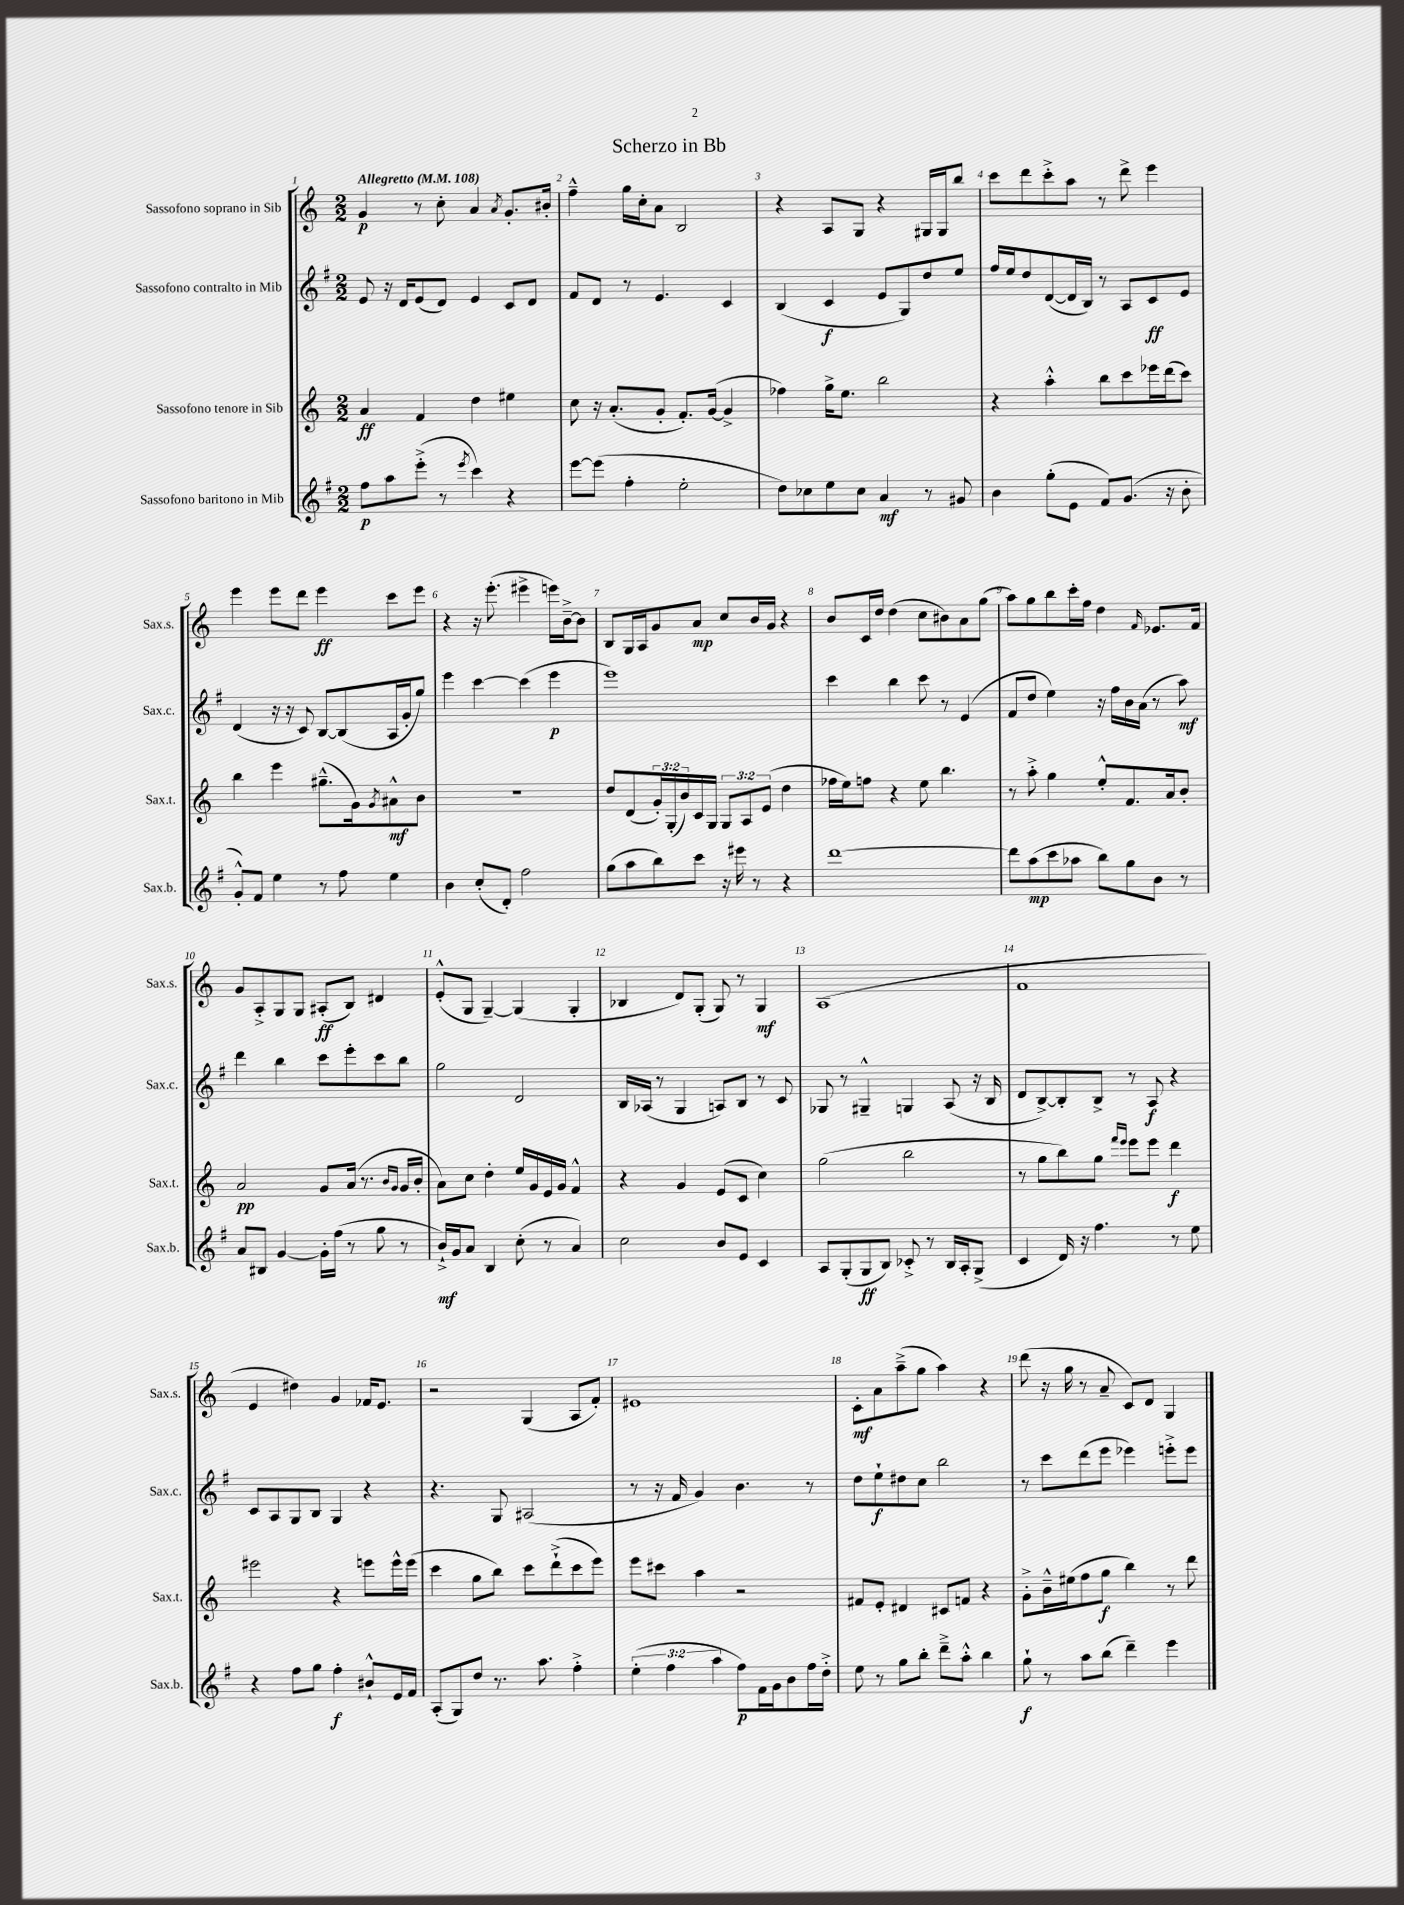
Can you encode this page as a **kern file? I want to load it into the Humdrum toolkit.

**kern	**kern	**kern	**kern
*staff4	*staff3	*staff2	*staff1
*clefG2	*clefG2	*clefG2	*clefG2
*k[f#]	*k[]	*k[f#]	*k[]
*M2/2	*M2/2	*M2/2	*M2/2
*MM108	*MM108	*MM108	*MM108
8ff#	4a	8e	4g
8aa	.	16r	.
.	.	16d	.
(8eee'^	4f	(8e	8r
8r	.	8d)	8cc'
8qeee	.	.	.
4ccc)	4dd	4e	4a
.	.	.	8qa
4r	4ee#	8c	8.g'
.	.	8d	.
.	.	.	16b#'
=	=	=	=
[8eee	8cc	8f#	4ff~^^
(8eee]	16r	8d	.
.	(8.a'	.	.
4ff#'	.	8r	16gg
.	.	.	16cc'
.	8g'	4.e	8a
2ee'	8.f')	.	2B
.	([16g	.	.
.	4g^]	4c	.
=	=	=	=
8dd)	4ff-)	(4B	4r
8cc-	.	.	.
8ee	16gg^	4c	8A
.	8.ee	.	.
8cc-	.	.	8G
4a	2bb	8e	4r
.	.	8G)	.
8r	.	8dd	16G#
.	.	.	16G#
8g#	.	8ee	8bb
=	=	=	=
4b	4r	16ff#	8ccc
.	.	16ee	.
.	.	8dd	8ddd
(8gg'	4aa'^^	([8d	8ccc'^
8e	.	16d]	8aa
.	.	16B)	.
8f#)	8bb	8r	8r
(8.g	8ccc	8A	8ddd^
.	16eee-	8c	4eee
16r	(16ddd	.	.
8b'	8ccc)	8e	.
=	=	=	=
8g'^^)	4bb	(4d	4eee
8f#	.	.	.
4ee	4eee	16r	8eee
.	.	16r	.
.	.	8c)	8ddd
8r	(8.gg#~^^	[8B	4eee
8ff#	.	(8B]	.
.	16g)	.	.
.	8qg	.	.
4ee	8a#^^	16A	8ccc
.	.	16g'	.
.	8b	8gg)	8eee
=	=	=	=
4b	1r	4eee	4r
(8cc'	.	[4ccc	16r
.	.	.	(8.eee'
8d')	.	.	.
2ff#	.	(4ccc]	4eee#^
.	.	4eee	16eee)
.	.	.	[16b~^
.	.	.	8b]
=	=	=	=
(8gg	8dd	1eee)	8B
8aa	(8d	.	16G
.	.	.	16A
8bb)	24g')	.	8g
.	(24G'	.	.
.	24b)	.	.
8ccc	16c	.	8a
.	16G	.	.
16r	12G	.	8cc
16eee#	.	.	.
.	12A	.	.
8r	.	.	16b
.	(12e	.	.
.	.	.	16g
4r	4dd	.	4r
=	=	=	=
[1ddd	16ff-	4ccc	8b
.	16ee)	.	.
.	8ff	.	16c
.	.	.	16dd
.	4r	4bb	(4dd
.	8ee	8ccc	8cc
.	4.bb	8r	8b#)
.	.	(4e	8a
.	.	.	(8gg
=	=	=	=
8ddd]	8r	8f#	8aa)
(8aa	8aa'^	8dd	8gg
8ccc	4gg	4ee)	8bb
8aa-	.	.	16ccc'
.	.	.	16ff
8bb)	8ee'^^	16r	4dd
.	.	16ff#	.
8gg	8.f	16b	.
.	.	(16a	.
.	.	.	16qqf
8b	.	8r	8.e-
.	16a	.	.
8r	8b'	8aa)	.
.	.	.	16f
=	=	=	=
8a	2a	4ddd	8g
8B#	.	.	8A'^
[4g	.	4bb	8G
.	.	.	8G
16g']	8g	8ccc	(8A#'
(16ff#	.	.	.
8r	(16a	8eee'	8B)
.	8.r	.	.
8gg	.	8ccc	4d#
.	16qqb	.	.
.	16qqg	.	.
8r	16g	8bb	.
.	16b'	.	.
=	=	=	=
16b`^)	8a)	2gg	(8e'^^
16g	.	.	.
8a	8cc	.	8G
4B	4dd'	.	[4G~)
(8cc'	16ee	2d	(4G]
.	16g	.	.
8r	16e	.	.
.	16g	.	.
4a)	4f^^	.	4G'
=	=	=	=
2cc	4r	16B	4B-
.	.	(16A-	.
.	.	8r	.
.	4g	4G	8d)
.	.	.	(8G'
8b	(8e	8A)	8G)
8e	8c	8B	8r
4c	4cc)	8r	4G
.	.	8c	.
=	=	=	=
8A	(2gg	8G-	(1A
(8G'	.	8r	.
8G	.	4G#~^^	.
8B)	.	.	.
8c-'^	2bb	4G	.
8r	.	.	.
16B	.	(8A	.
16A'	.	.	.
(8G^	.	16r	.
.	.	16B	.
=	=	=	=
4c	8r	8d	1f
.	8gg	[8B^)	.
16d)	8bb)	8B']	.
16r	.	.	.
4.ff#	8gg	8B^	.
.	16qqfff	.	.
.	16qqeee	.	.
.	8eee	8r	.
.	8eee	8A	.
8r	4ddd	4r	.
8ee	.	.	.
=	=	=	=
4r	2eee#	8c	4e
.	.	8A	.
8ff#	.	8G	4dd#)
8gg	.	8B	.
4ff#'	4r	4G	4g
8b#`^^	8eee	4r	16f-
.	.	.	8.e
16e	16eee^^	.	.
16f#	(16eee	.	.
=	=	=	=
(8A'	4ccc	4.r	2r
8G)	.	.	.
8dd	8gg	.	.
8.r	8bb)	8G	.
.	8ccc	(2A#	(4G
8.aa	.	.	.
.	(8ddd`^	.	.
4ff#'^	8ccc	.	8A
.	8eee)	.	8f')
=	=	=	=
(6ee'	8eee	8r	1e#
.	8ccc#	16r	.
6ff#	.	.	.
.	.	16f#	.
.	4aa	4g)	.
6aa	.	.	.
8ff#)	2r	4.b	.
16f#	.	.	.
16g	.	.	.
8b	.	.	.
16ff#	.	8r	.
16dd'^	.	.	.
=	=	=	=
8ee	8f#	8dd	8c'
8r	8e'	8ee`	8a
8gg	4d#	8dd#	(8aa~^
8bb'	.	8cc	8gg
8ddd~^	8c#	2bb	4aa)
8aa'^^	8f	.	.
4bb	4r	.	4r
=	=	=	=
8gg`	8g'^	8r	(8ddd
8r	16b~^^	8ccc	16r
.	(16ee#	.	16gg
8aa	8ff	(8ddd	8r
(8bb	8gg	8eee	8a~
4ddd~)	4bb)	4eee-)	8c)
.	.	.	8d
4eee	8r	8eee'^	4G
.	8ddd	8eee	.
==	==	==	==
*-	*-	*-	*-
